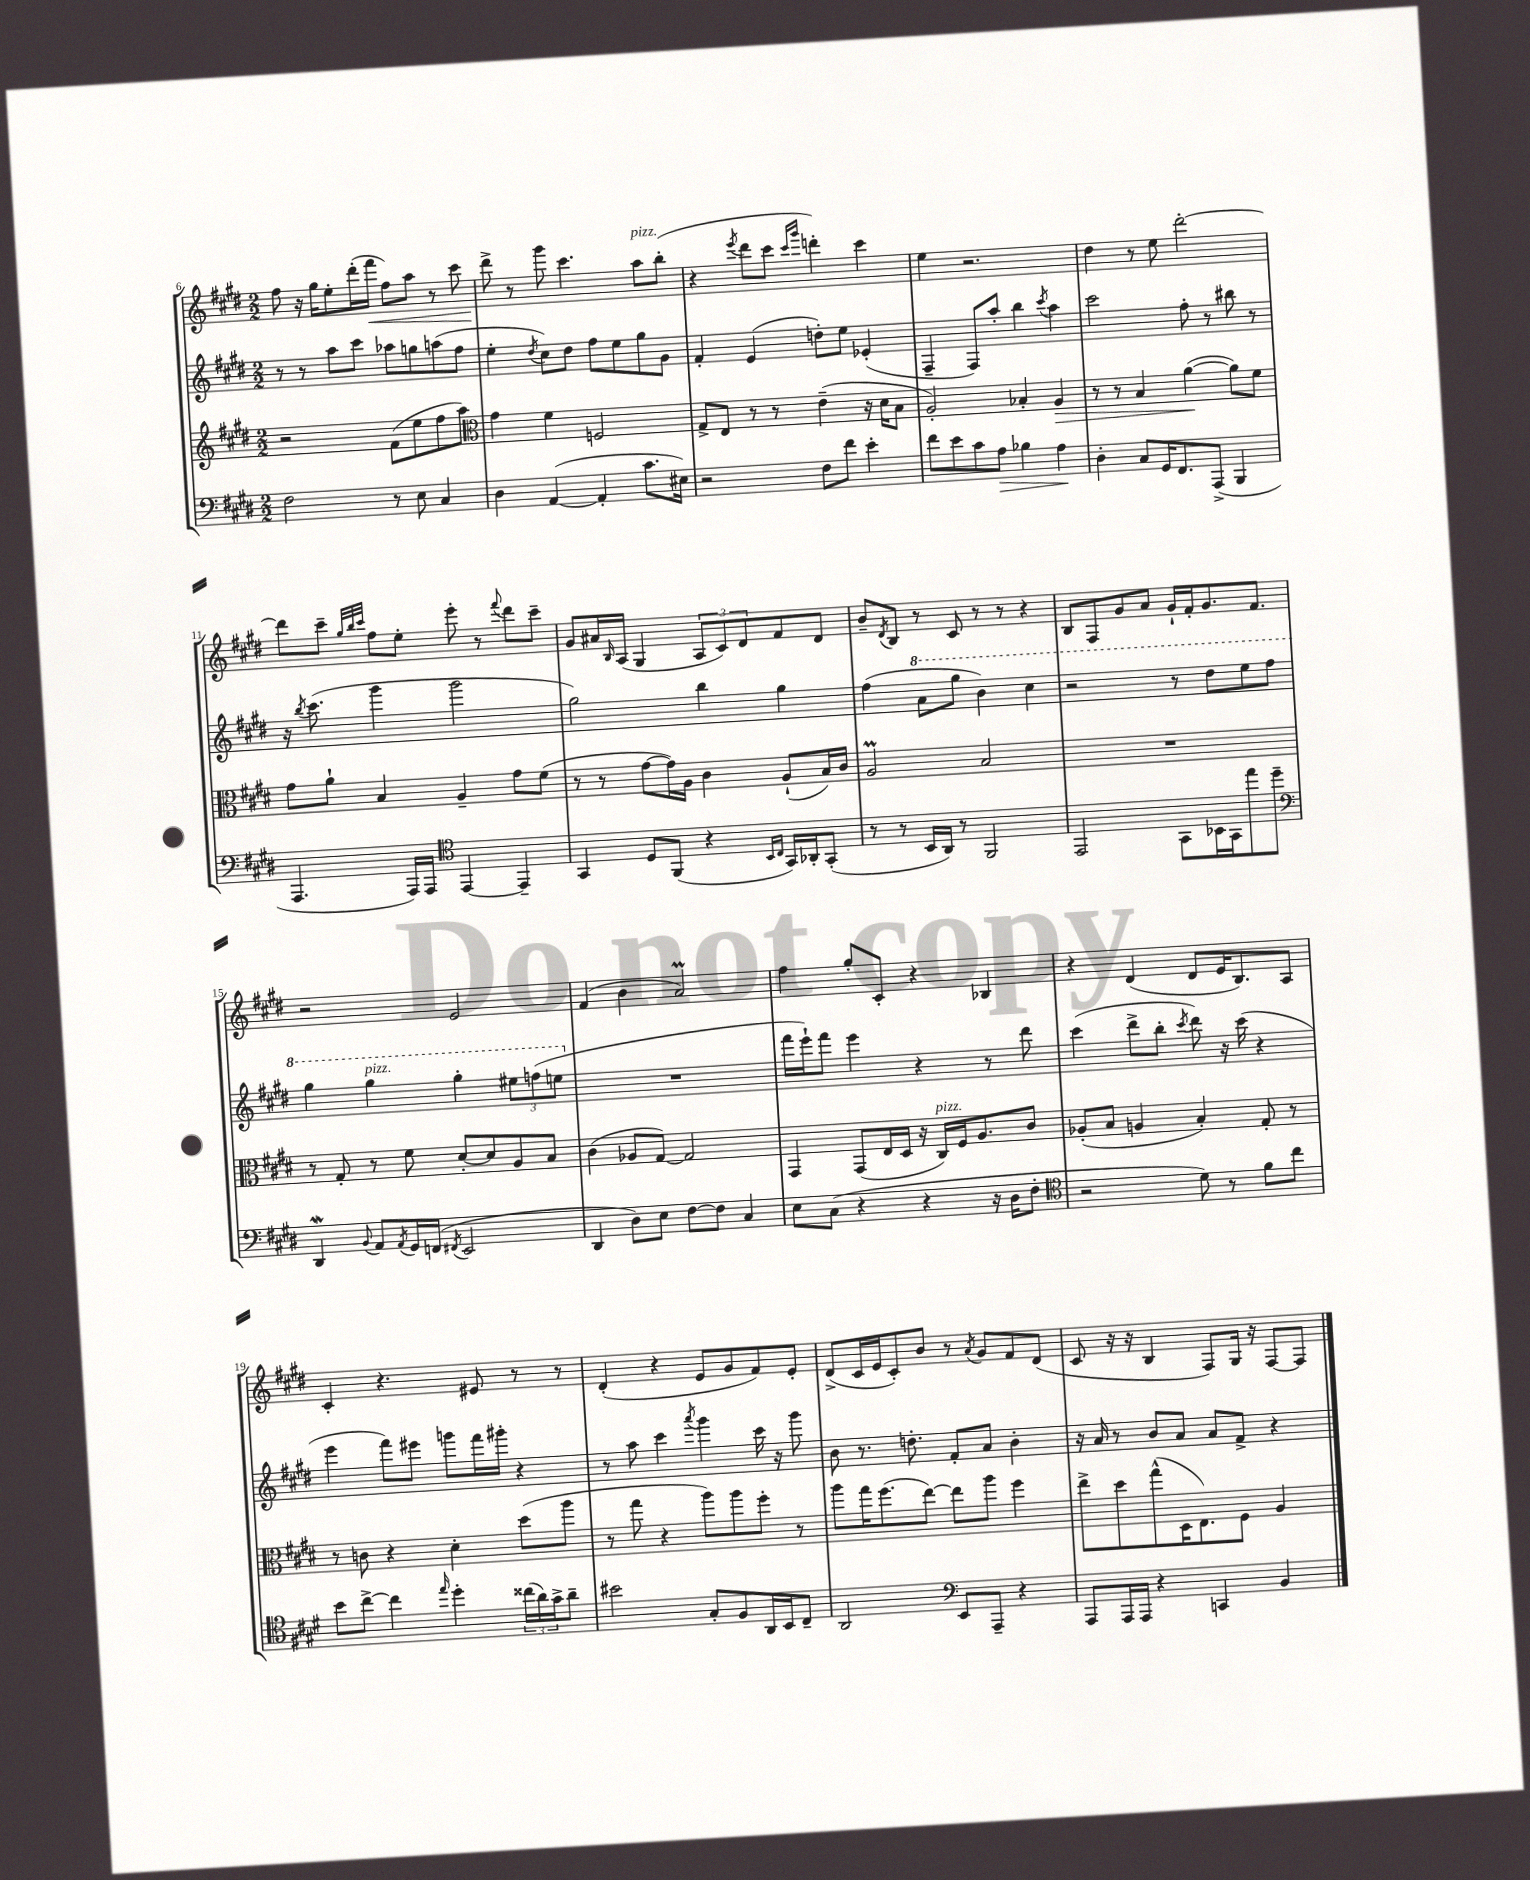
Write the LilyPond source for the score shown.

<<
\new StaffGroup <<
\new Staff = "s0" {
    \clef treble \key e \major \numericTimeSignature \time 2/2
    fis''8 r16 gis''16 e''8-. dis'''16-.( fis'''16\< fis''8) a''8 r8 cis'''8 |
    dis'''8->\! r8 gis'''8 cis'''4. a''8^\markup { \italic "pizz." } b''8-.( |
    r4 \acciaccatura { e'''8 } dis'''8 cis'''8 \grace { cis'''16 gis'''16 } d'''4-.) cis'''4 |
    e''4 r2. |
    dis''4 r8 e''8 dis'''2~-. |
    dis'''8 cis'''8-- \grace { gis''32 b''32 cis'''32 } fis''8 e''8-. e'''8-. r8 \appoggiatura { fis'''8 } dis'''8 cis'''8-- |
    gis'8 ais'16 \grace { b16 } a16( gis4 \tuplet 3/2 { a8 cis'8) dis'8 } fis'8 dis'8 |
    b'8-- \acciaccatura { dis'8 } b8 r8 cis'8 r8 r8 r4 |
    b8 fis8 gis'8 a'8 gis'16-! fis'16-. gis'8. fis'8. |
    r2 e'2 |
    fis'4( b'4 a'2\prall) |
    fis''4 gis''8-. cis'8-. r4 bes4 |
    r4 dis'4( dis'8 e'16 b8.) a8 |
    cis'4-. r4. eis'8 r8 r8 |
    dis'4-.( r4 e'8 gis'8 fis'8) e'8-. |
    dis'8->( cis'16 e'16 cis'8-.) b'8 r8 \acciaccatura { a'8 } gis'8 fis'8 dis'8( |
    cis'8 r16 r16 b4 fis8) gis16 r16 fis8~ fis8 \bar "|." |
}
\new Staff = "s1" {
    \clef treble \key e \major \numericTimeSignature \time 2/2
    r8 r8 a''8 cis'''8 aes''8 g''8 a''8( fis''8 |
    e''4-. \acciaccatura { dis''8 } cis''8) dis''8 fis''8 e''8 gis''8 gis'8 |
    fis'4-. e'4( d''8-.) e''8 ees'4-.( |
    fis4-- fis8) a''8-. b''4 \acciaccatura { cis'''8 } a''4 |
    cis'''2 fis''8-. r8 bis''8 r8 |
    r16 \acciaccatura { b''8 } cis'''8.( gis'''4 gis'''2 |
    gis''2) b''4 gis''4 |
    fis''4( \ottava #1 a''8 gis'''8 b''4) cis'''4 |
    r2 r8 dis'''8 e'''8 fis'''8 |
    gis'''4 gis'''4^\markup { \italic "pizz." } gis'''4-. \tuplet 3/2 { eis'''8 f'''8( e'''8 \ottava #0 } |
    R1 |
    fis'''16 e'''16-!) fis'''8 e'''4 r4 r8 dis'''8 |
    cis'''4( dis'''8-> b''8-. \acciaccatura { cis'''8 } dis'''8) r16 cis'''16( r4 |
    e'''4 fis'''8) eis'''8 g'''8 fis'''16 gis'''16-. r4 |
    r8 a''8 cis'''4 \acciaccatura { a'''8 } gis'''4 cis'''16 r16 gis'''8 |
    b'8 r8. d''8.-. fis'8-. a'8 b'4-. |
    r16 a'16 r8 b'8 a'8 a'8 fis'8-> r4 \bar "|." |
}
\new Staff = "s2" {
    \clef treble \key e \major \numericTimeSignature \time 2/2
    r2 fis'8( e''8 fis''8 a''8) |
    \clef alto gis'4 fis'4 f2 |
    gis8-> e8 r8 r8 e'4--( r16 dis'16 b8 |
    a2-.) bes4-. a4\> |
    r8 r8 b4 a'4~\!( a'8) fis'8 |
    gis'8 a'8-! b4 a4-- gis'8 fis'8( |
    r8 r8 gis'8~ gis'16) a16 cis'4 a8-!( b16) cis'16 |
    a2\prall b2 |
    R1 |
    r8 gis8-. r8 fis'8 dis'8~-. dis'8 a8 b8 |
    cis'4( aes8 gis8~) gis2 |
    gis,4 gis,8( e16 dis16 r16 cis16^\markup { \italic "pizz." }) fis16 a8. cis'8 |
    aes8-.( b8 a4 b4-.) gis8-. r8 |
    r8 c'8 r4 dis'4-. dis''8( a''8 |
    r8 gis''8 r4 a''8) a''8 fis''8-. r8 |
    a''8 gis''16 fis''8.( e''8~) e''8 a''8 fis''4 |
    e''8-> dis''8 gis''8-^( dis16 e8.) fis8 a4 \bar "|." |
}
\new Staff = "s3" {
    \clef bass \key e \major \numericTimeSignature \time 2/2
    fis2 r8 e8 cis4 |
    dis4 a,4~( a,4-. cis'8. eis16) |
    r2 fis8 fis'8 e'4-. |
    fis'8 e'8 cis'8 a8\> bes4 a4\! |
    dis4-. cis8 gis,16 fis,8. a,,8->( b,,4 |
    a,,4. a,,16) a,,16 \clef tenor e,4~ e,4-- |
    gis,4 dis8 fis,8( r4 \grace { b,16 cis16 } gis,16) aes,16-. gis,8-.( |
    r8 r8 b,16 a,16) r8 fis,2 |
    e,2 gis,8 bes,16 gis,16 e''8 dis''8-- |
    \clef bass dis,4\mordent \appoggiatura { b,8 } a,8 \acciaccatura { a,8 } gis,16 f,16( \acciaccatura { fis,8 } e,2 |
    dis,4 dis8) e8 fis8~ fis8 cis4 |
    e8 cis8( r4 r4 r16 dis16 fis8-. |
    \clef tenor r2 dis'8) r8 fis'8 cis''8 |
    b'8 cis''8~-> cis''4 \grace { e''16 } dis''4-. \tuplet 3/2 { cisis''16( a'16) gis'16-> } a'8-- |
    bis'2 gis8-. fis8 a,16 b,16 cis8-- |
    a,2 \clef bass e,8 a,,8-- r4 |
    a,,8 a,,16 a,,16 r4 c,4 b,4 \bar "|." |
}
>>
>>
\layout { \context { \Score currentBarNumber = #6 } }
